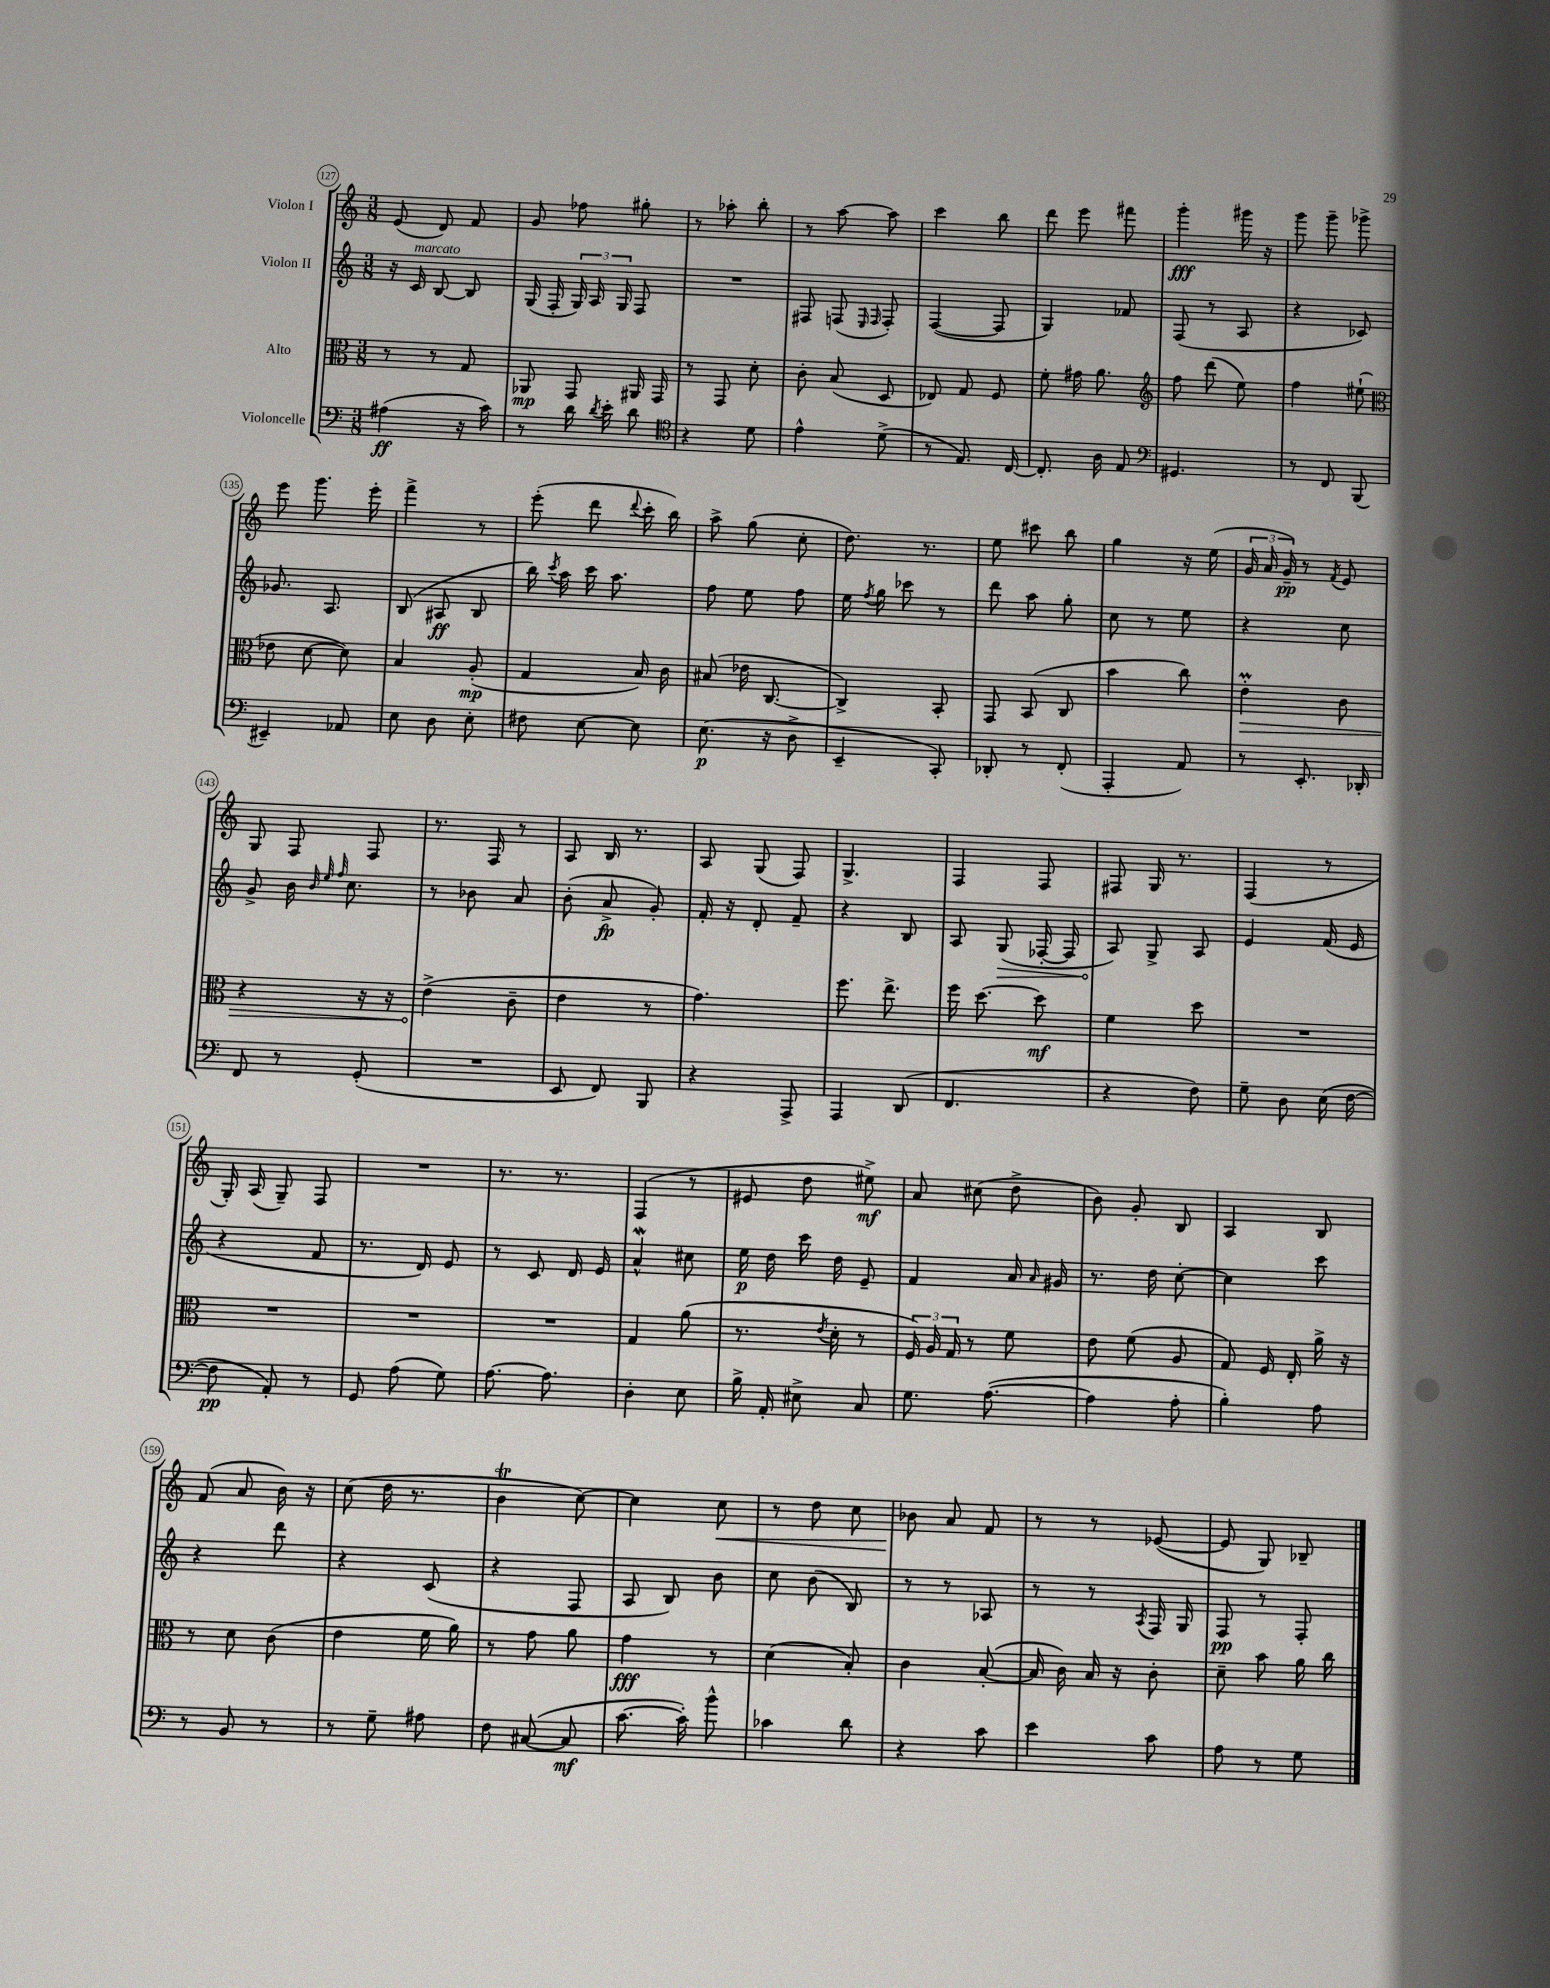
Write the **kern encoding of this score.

**kern	**kern	**kern	**kern
*staff4	*staff3	*staff2	*staff1
*clefF4	*clefC3	*clefG2	*clefG2
*k[]	*k[]	*k[]	*k[]
*M3/8	*M3/8	*M3/8	*M3/8
(4A#\	8r	16r	(8e/
.	.	16c/	.
.	8r	[8B/	8d/)
16r	8G/	8B/]	8f/
16c\)	.	.	.
=	=	=	=
8r	8AA-/	(16G/	8g/
.	.	16F'/	.
16d\	8GG/	24G/)	8ff-\
.	.	24A/	.
8qd/	.	.	.
16e'\	.	.	.
.	.	24G/	.
8d\	16AA#/	8F/	8gg#'\
.	16GG/	.	.
=	=	=	=
*clefC4	*	*	*
4r	8r	4.r	8r
.	8GG/	.	8aa-'\
8d\	8d'\	.	8bb'\
=	=	=	=
4e^^\	8c'\	8F#/	8r
.	(8B/	(8F/	[8aa\
.	.	16qqE/	.
.	.	16qqF/	.
(8d^\	8D/	8F'/)	8aa\]
=	=	=	=
8r	8E-/)	([4F/	4ccc\
8.E/)	8G/	.	.
.	8F/	8F/]	8bb\
[16C/	.	.	.
=	=	=	=
8.C'/]	8f'\	4G/)	8ddd\
.	16g#\	.	8eee\
16A\	8.a\	.	.
8E/	.	8f-/	8fff#\
=	=	=	=
*clefF4	*clefG2	*	*
4.GG#/	8ff\	(8F/	4ggg'\
.	(8ddd\	8r	.
.	8ee\)	8A/	16ggg#\
.	.	.	16r
=	=	=	=
8r	4ff\	4r	8ggg\
8FF/	.	.	8ggg~\
(8BBB/	(8ee#`\	8c-/)	8ggg-^\
=	=	=	=
*	*clefC3	*	*
4EE#~/)	8e-\	8.g-/	8eee\
.	[8d\	.	8.ggg\
.	.	8.A/	.
8AA-/	8d\])	.	.
.	.	.	16eee'\
=	=	=	=
8E\	4B/	(8B/	4fff^\
8D\	.	8A#/	.
8E'\	(8A'/	8B/	8r
=	=	=	=
8F#\	4G/	16bb\)	(8eee'\
.	.	8qccc/	.
.	.	16aa\	.
[8E\	.	16ccc\	8ddd\
.	.	8.aa\	.
.	.	.	8qqddd/
8E\]	16B/)	.	16ccc'\
.	16c\	.	16bb\)
=	=	=	=
(8.E\	(8B#/	8ff\	8aa^\
.	16e-\	8ee\	(8gg\
16r	[8.C/	.	.
8D^\	.	8ff\	8cc'\
=	=	=	=
4EE~/	4C^/])	16ee\	8.dd\)
.	.	8qff/	.
.	.	16gg\	.
.	.	8ccc-\	.
.	.	.	8.r
8CC'/)	8BB'/	8r	.
=	=	=	=
8DD-'/	8GG/	8ddd\	8ee\
8r	(8BB/	8aa\	8ccc#\
(8FF'/	8C/	8gg'\	8bb\
=	=	=	=
4AAA'/	4b\	8cc\	4gg\
.	.	8r	.
8AA/)	8cc\)	8ee\	16r
.	.	.	(16ee\
=	=	=	=
8r	4e'\	4r	24g/
.	.	.	24a/
.	.	.	24g~/)
8.EE'/	.	.	8r
.	.	.	8qf/
.	8c\	8cc\	8e/
16DD-'/	.	.	.
=	=	=	=
8FF/	4r	8g^/	8G/
8r	.	16b\	8F/
.	.	32qqb/	.
.	.	32qqee/	.
.	.	32qqff/	.
.	.	8.cc\	.
(8GG'/	16r	.	8F/
.	16r	.	.
=	=	=	=
4.r	(4e^\	8r	8.r
.	.	8b-\	.
.	.	.	16F/
.	8c~\	8a/	8r
=	=	=	=
8EE/	4e\	(8b'\	8A/
8FF/)	.	8a^/	16B/
.	.	.	8.r
8BBB/	8r	8g'/)	.
=	=	=	=
4r	4.g\)	16f'/	8A/
.	.	16r	.
.	.	8d'/	(8G/
8AAA^/	.	8f~/	8F/)
=	=	=	=
4AAA/	8.ff\	4r	4.G^/
.	8.ee^\	.	.
(8DD/	.	8B/	.
=	=	=	=
4.FF/	16ff\	8A/	4F/
.	[8.dd\	.	.
.	.	(8G/	.
.	8dd\]	[16F-'/	8F/
.	.	16F-/]	.
=	=	=	=
4r	4f\	8A/)	8F#/
.	.	8G^/	16G/
.	.	.	8.r
8F\)	8dd\	8A/	.
=	=	=	=
8G~\	4.r	4e/	(4F/
8D\	.	.	.
(16E\	.	(16f/	8r
[16F\	.	16e/	.
=	=	=	=
8F\]	4.r	4r	16G'/)
.	.	.	(16A/
8AA'/)	.	.	8G~/)
8r	.	8f/	8F/
=	=	=	=
8GG/	4.r	8.r	4.r
(8A\	.	.	.
.	.	16d/)	.
8G\)	.	8e/	.
=	=	=	=
[8.A\	4.r	8r	8.r
.	.	8c/	.
8.A\]	.	.	8.r
.	.	16d/	.
.	.	16e/	.
=	=	=	=
4D'\	4G/	4a^^/	(4F/
8E\	(8a\	8cc#\	8r
=	=	=	=
16B^\	8.r	16ee\	8e#/
16AA'/	.	16dd\	.
8E#^\	.	16ccc\	8dd\
.	8qe/	.	.
.	16d'\	16dd\	.
8C/	8r	8e~/	8ee#^\)
=	=	=	=
8.G\	24F/)	4f/	8a/
.	24A/	.	.
.	24G/	.	.
.	8r	.	(8cc#\
([8.A\	.	.	.
.	8f\	16a/	8dd^\
.	.	16qqa/	.
.	.	16g#/	.
=	=	=	=
4A\]	8e\	8.r	8b\)
.	(8f\	.	8g'/
.	.	16dd\	.
8A'\	8A/	[8cc'\	8B/
=	=	=	=
4B'\)	8G/)	4cc\]	4A/
.	16F/	.	.
.	16E'/	.	.
8A\	16a^\	8ccc\	8B/
.	16r	.	.
=	=	=	=
8r	8r	4r	(8f/
8BB/	8d\	.	8a/
8r	(8c\	8ddd\	16b\)
.	.	.	16r
=	=	=	=
8r	4e\	4r	(8cc\
8G~\	.	.	16dd\
.	.	.	8.r
8A#\	16f\	(8c/	.
.	16a\)	.	.
=	=	=	=
8F\	8r	4r	4b\
([8C#/	8g\	.	.
8C#/]	8a\	8F/	[8cc\)
=	=	=	=
[8.c\	4g\	8A/	4cc\]
.	.	8B/)	.
16c'\])	.	.	.
8b^^\	8r	8b\	8cc\
=	=	=	=
4c-\	(4d\	8cc\	8r
.	.	(8b\	8dd\
8d\	8B'/)	8B/)	8cc\
=	=	=	=
4r	4c\	8r	8b-\
.	.	8r	8a/
8c\	([8B'/	8A-/	8f/
=	=	=	=
4e\	16B/]	8r	8r
.	16c\)	.	.
.	16B/	8r	8r
.	16r	.	.
.	.	8qA/	.
8c\	8c'\	16F/	([8e-/
.	.	16G/	.
=	=	=	=
8A\	8d~\	8F/	8e-/]
8r	8b\	8r	8G/)
8G\	16a\	8F'/	8B-~/
.	16cc\	.	.
==	==	==	==
*-	*-	*-	*-
